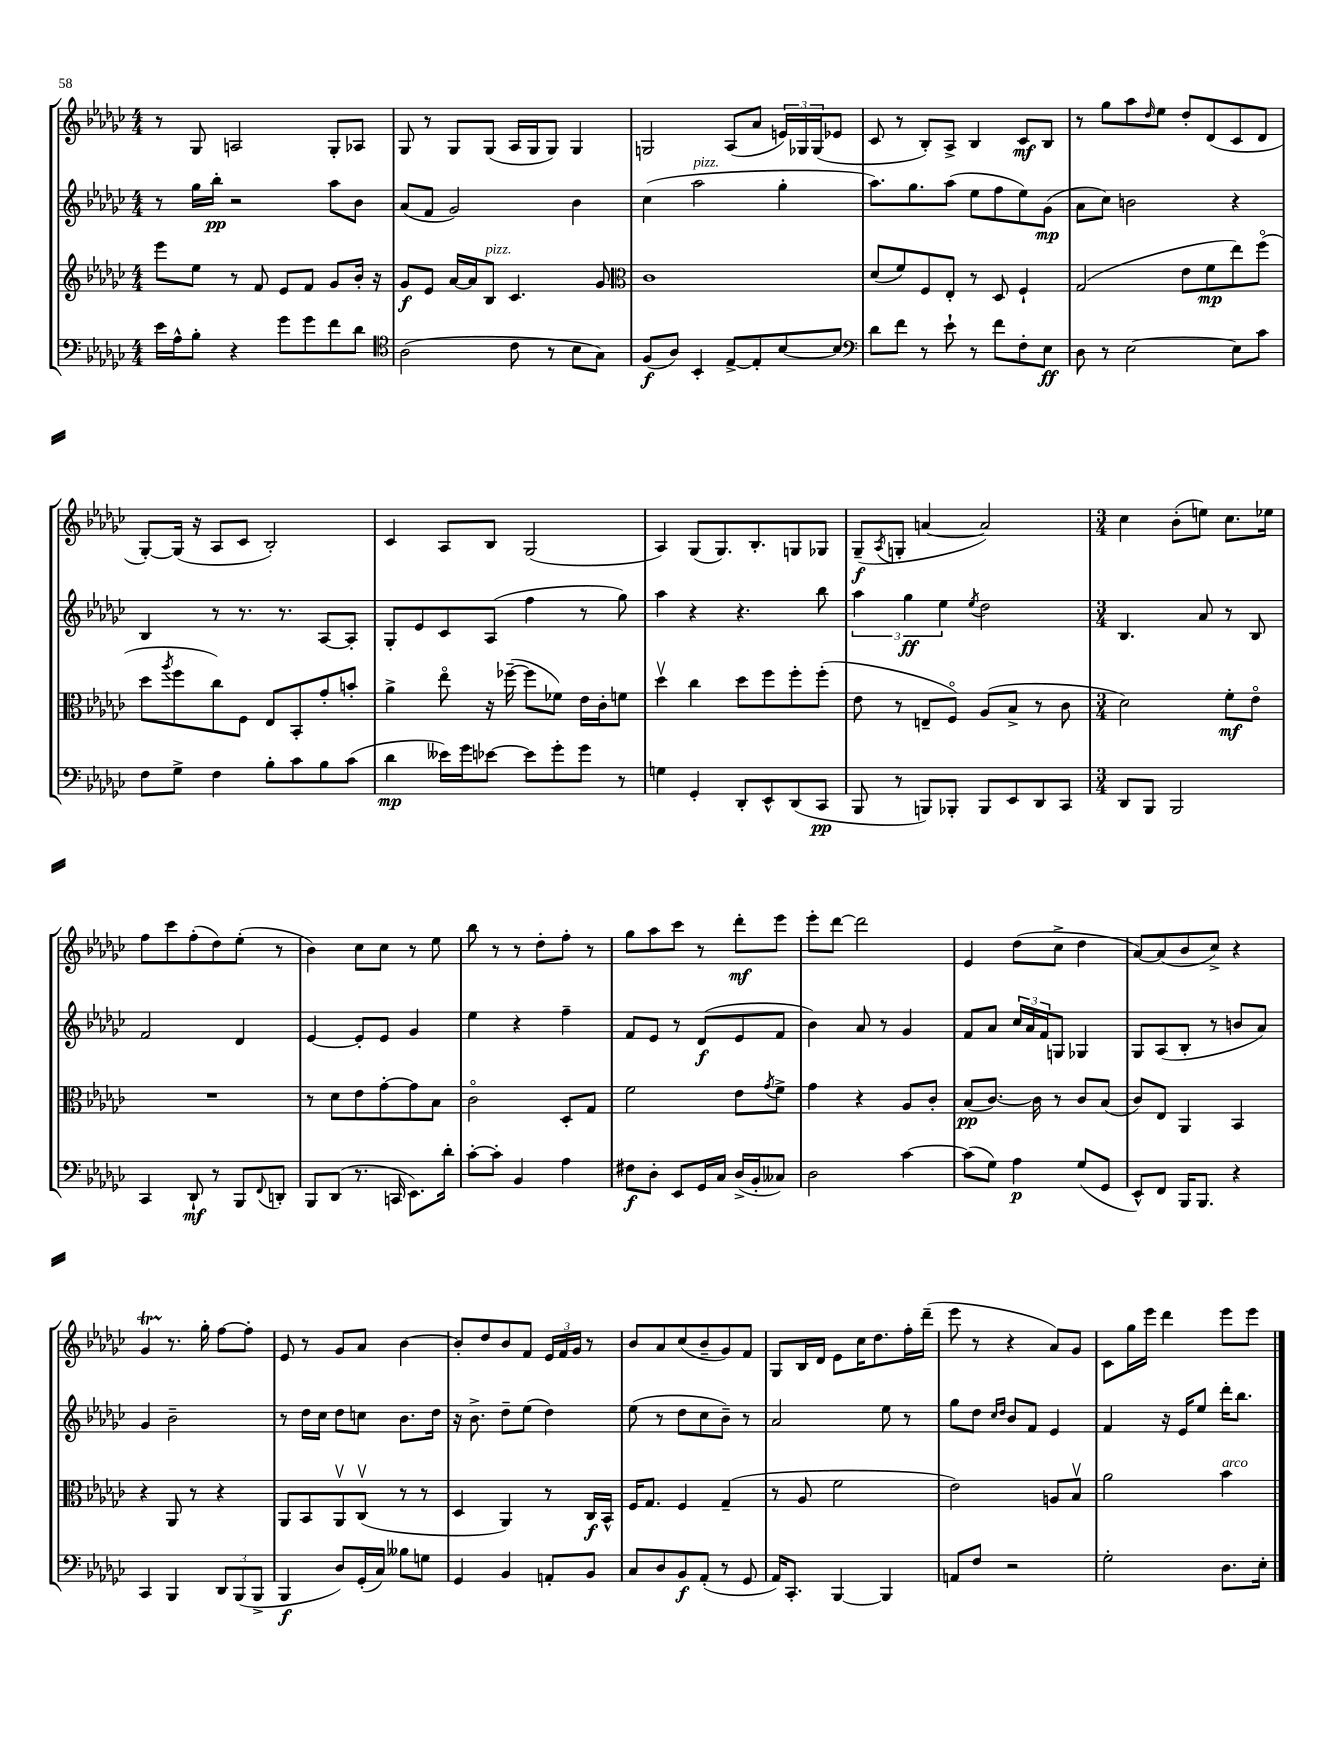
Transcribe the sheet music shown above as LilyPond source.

<<
\new StaffGroup <<
\new Staff = "s0" {
    \clef treble \key ges \major \numericTimeSignature \time 4/4
    r8 ges8 a2 ges8-. aes8 |
    ges8 r8 ges8 ges8( aes16 ges16 ges8) ges4 |
    g2 aes8( aes'8 \tuplet 3/2 { e'16) ges16 ges16( } ees'8 |
    ces'8 r8 bes8-.) aes8-> bes4 ces'8\mf bes8 |
    r8 ges''8 aes''8 \grace { des''16 } ees''8 des''8-. des'8( ces'8 des'8 |
    ges8~-.) ges16( r16 aes8 ces'8 bes2-.) |
    ces'4 aes8 bes8 ges2( |
    aes4) ges8( ges8.) bes8.-. g8 ges8 |
    ges8--\f( \acciaccatura { aes8 } g8-. a'4~ a'2) |
    \numericTimeSignature \time 3/4 ces''4 bes'8-.( e''8) ces''8. ees''16 |
    f''8 ces'''8 f''8-.( des''8) ees''8-.( r8 |
    bes'4) ces''8 ces''8 r8 ees''8 |
    bes''8 r8 r8 des''8-. f''8-. r8 |
    ges''8 aes''8 ces'''8 r8 des'''8-.\mf ees'''8 |
    ees'''8-. des'''8~ des'''2 |
    ees'4 des''8( ces''8-> des''4 |
    aes'8~) aes'8( bes'8 ces''8->) r4 |
    ges'4\startTrillSpan r8.\stopTrillSpan ges''16-. f''8~ f''8-. |
    ees'8 r8 ges'8 aes'8 bes'4~ |
    bes'8-. des''8 bes'8 f'8 \tuplet 3/2 { ees'16 f'16 ges'16 } r8 |
    bes'8 aes'8 ces''8( bes'8-- ges'8) f'8 |
    ges8 bes16 des'16 ees'8 ces''16 des''8. f''16-. des'''16--( |
    ees'''8 r8 r4 aes'8) ges'8 |
    ces'8 ges''16 ees'''16 des'''4 ees'''8 ees'''8 \bar "|." |
}
\new Staff = "s1" {
    \clef treble \key ges \major \numericTimeSignature \time 4/4
    r8 ges''16 bes''16-.\pp r2 aes''8 bes'8 |
    aes'8( f'8 ges'2) bes'4 |
    ces''4( aes''2^\markup { \italic "pizz." } ges''4-. |
    aes''8.) ges''8. aes''8( ees''8 f''8 ees''8) ges'8\mp( |
    aes'8 ces''8) b'2 r4 |
    bes4 r8 r8. r8. aes8~ aes8-. |
    ges8-. ees'8 ces'8 aes8( f''4 r8 ges''8) |
    aes''4 r4 r4. bes''8 |
    \tuplet 3/2 { aes''4 ges''4\ff ees''4 } \acciaccatura { ees''8 } des''2 |
    \numericTimeSignature \time 3/4 bes4. aes'8 r8 bes8 |
    f'2 des'4 |
    ees'4~ ees'8-. ees'8 ges'4 |
    ees''4 r4 f''4-- |
    f'8 ees'8 r8 des'8\f( ees'8 f'8 |
    bes'4) aes'8 r8 ges'4 |
    f'8 aes'8 \tuplet 3/2 { ces''16 aes'16 f'16 } g8 ges4 |
    ges8 aes8( bes8-. r8 b'8 aes'8) |
    ges'4 bes'2-- |
    r8 des''16 ces''16 des''8 c''8 bes'8. des''16 |
    r16 bes'8.-> des''8-- ees''8( des''4) |
    ees''8( r8 des''8 ces''8 bes'8--) r8 |
    aes'2 ees''8 r8 |
    ges''8 des''8 \grace { ces''16 des''16 } bes'8 f'8 ees'4 |
    f'4 r16 ees'16 ees''8 des'''16-. bes''8. \bar "|." |
}
\new Staff = "s2" {
    \clef treble \key ges \major \numericTimeSignature \time 4/4
    ees'''8 ees''8 r8 f'8 ees'8 f'8 ges'8 bes'16-. r16 |
    ges'8\f ees'8 aes'16~ aes'16 bes8^\markup { \italic "pizz." } ces'4. ges'8 |
    \clef alto ces'1 |
    des'8( f'8) f8 ees8-. r8 des8 f4-! |
    ges2( ees'8 f'8\mp ees''8) f''8\flageolet( |
    des''8 \acciaccatura { aes''8 } f''8 ces''8) f8 ees8 bes,8-. ges'8-. b'8-. |
    aes'4-> ees''8\flageolet r16 fes''16~--( fes''8 fes'8) ees'16 ces'16-. f'8 |
    des''4\upbow ces''4 des''8 f''8 f''8-. f''8-.( |
    ees'8 r8 e8-- f8\flageolet) aes8( bes8-> r8 ces'8 |
    \numericTimeSignature \time 3/4 des'2) f'8-.\mf ees'8\flageolet |
    R2. |
    r8 des'8 ees'8 ges'8~-. ges'8 bes8 |
    ces'2\flageolet des8-. ges8 |
    f'2 ees'8 \acciaccatura { ges'8 } f'8-> |
    ges'4 r4 aes8 ces'8-. |
    bes8\pp( ces'8.~) ces'16 r8 ces'8 bes8( |
    ces'8) ees8 aes,4 bes,4 |
    r4 aes,8 r8 r4 |
    aes,8 bes,8 aes,8\upbow ces8\upbow( r8 r8 |
    des4 aes,4) r8 ces16\f bes,16-^ |
    f16 ges8. f4 ges4--( |
    r8 aes8 f'2 |
    ees'2) a8 bes8\upbow |
    aes'2 bes'4^\markup { \italic "arco" } \bar "|." |
}
\new Staff = "s3" {
    \clef bass \key ges \major \numericTimeSignature \time 4/4
    ees'16 aes16-^ bes8-. r4 ges'8 ges'8 f'8 des'8 |
    \clef tenor aes2( ces'8 r8 bes8 ges8) |
    f8\f( aes8) bes,4-. ees8~-> ees8-. bes8~ bes8 |
    \clef bass des'8 f'8 r8 ees'8-! r8 f'8 f8-. ees8\ff |
    des8 r8 ees2~ ees8 ces'8 |
    f8 ges8-> f4 bes8-. ces'8 bes8 ces'8( |
    des'4\mp eeses'16) ges'16 ees'8~ ees'8 ges'8-. ges'8 r8 |
    g4 ges,4-. des,8-. ees,8-^ des,8( ces,8\pp |
    bes,,8 r8 b,,8) bes,,8-. bes,,8 ees,8 des,8 ces,8 |
    \numericTimeSignature \time 3/4 des,8 bes,,8 bes,,2 |
    ces,4 des,8-!\mf r8 bes,,8 \appoggiatura { f,8 } d,8-. |
    bes,,8 des,8( r8. c,16 ees,8.) des'16-. |
    ces'8~-. ces'8-. bes,4 aes4 |
    fis8\f des8-. ees,8 ges,16 ces16 des16->( bes,16-. ceses8) |
    des2 ces'4~ |
    ces'8( ges8) aes4\p ges8( ges,8 |
    ees,8-^) f,8 bes,,16 bes,,8. r4 |
    ces,4 bes,,4 \tuplet 3/2 { des,8 bes,,8( bes,,8-> } |
    bes,,4\f des8) ges,16-.( ces16) beses8 g8 |
    ges,4 bes,4 a,8-. bes,8 |
    ces8 des8 bes,8\f aes,8-.( r8 ges,8 |
    aes,16) ces,8.-. bes,,4~ bes,,4 |
    a,8 f8 r2 |
    ges2-. des8. ees16-. \bar "|." |
}
>>
>>
\layout { \context { \Score \remove "Bar_number_engraver" } }
